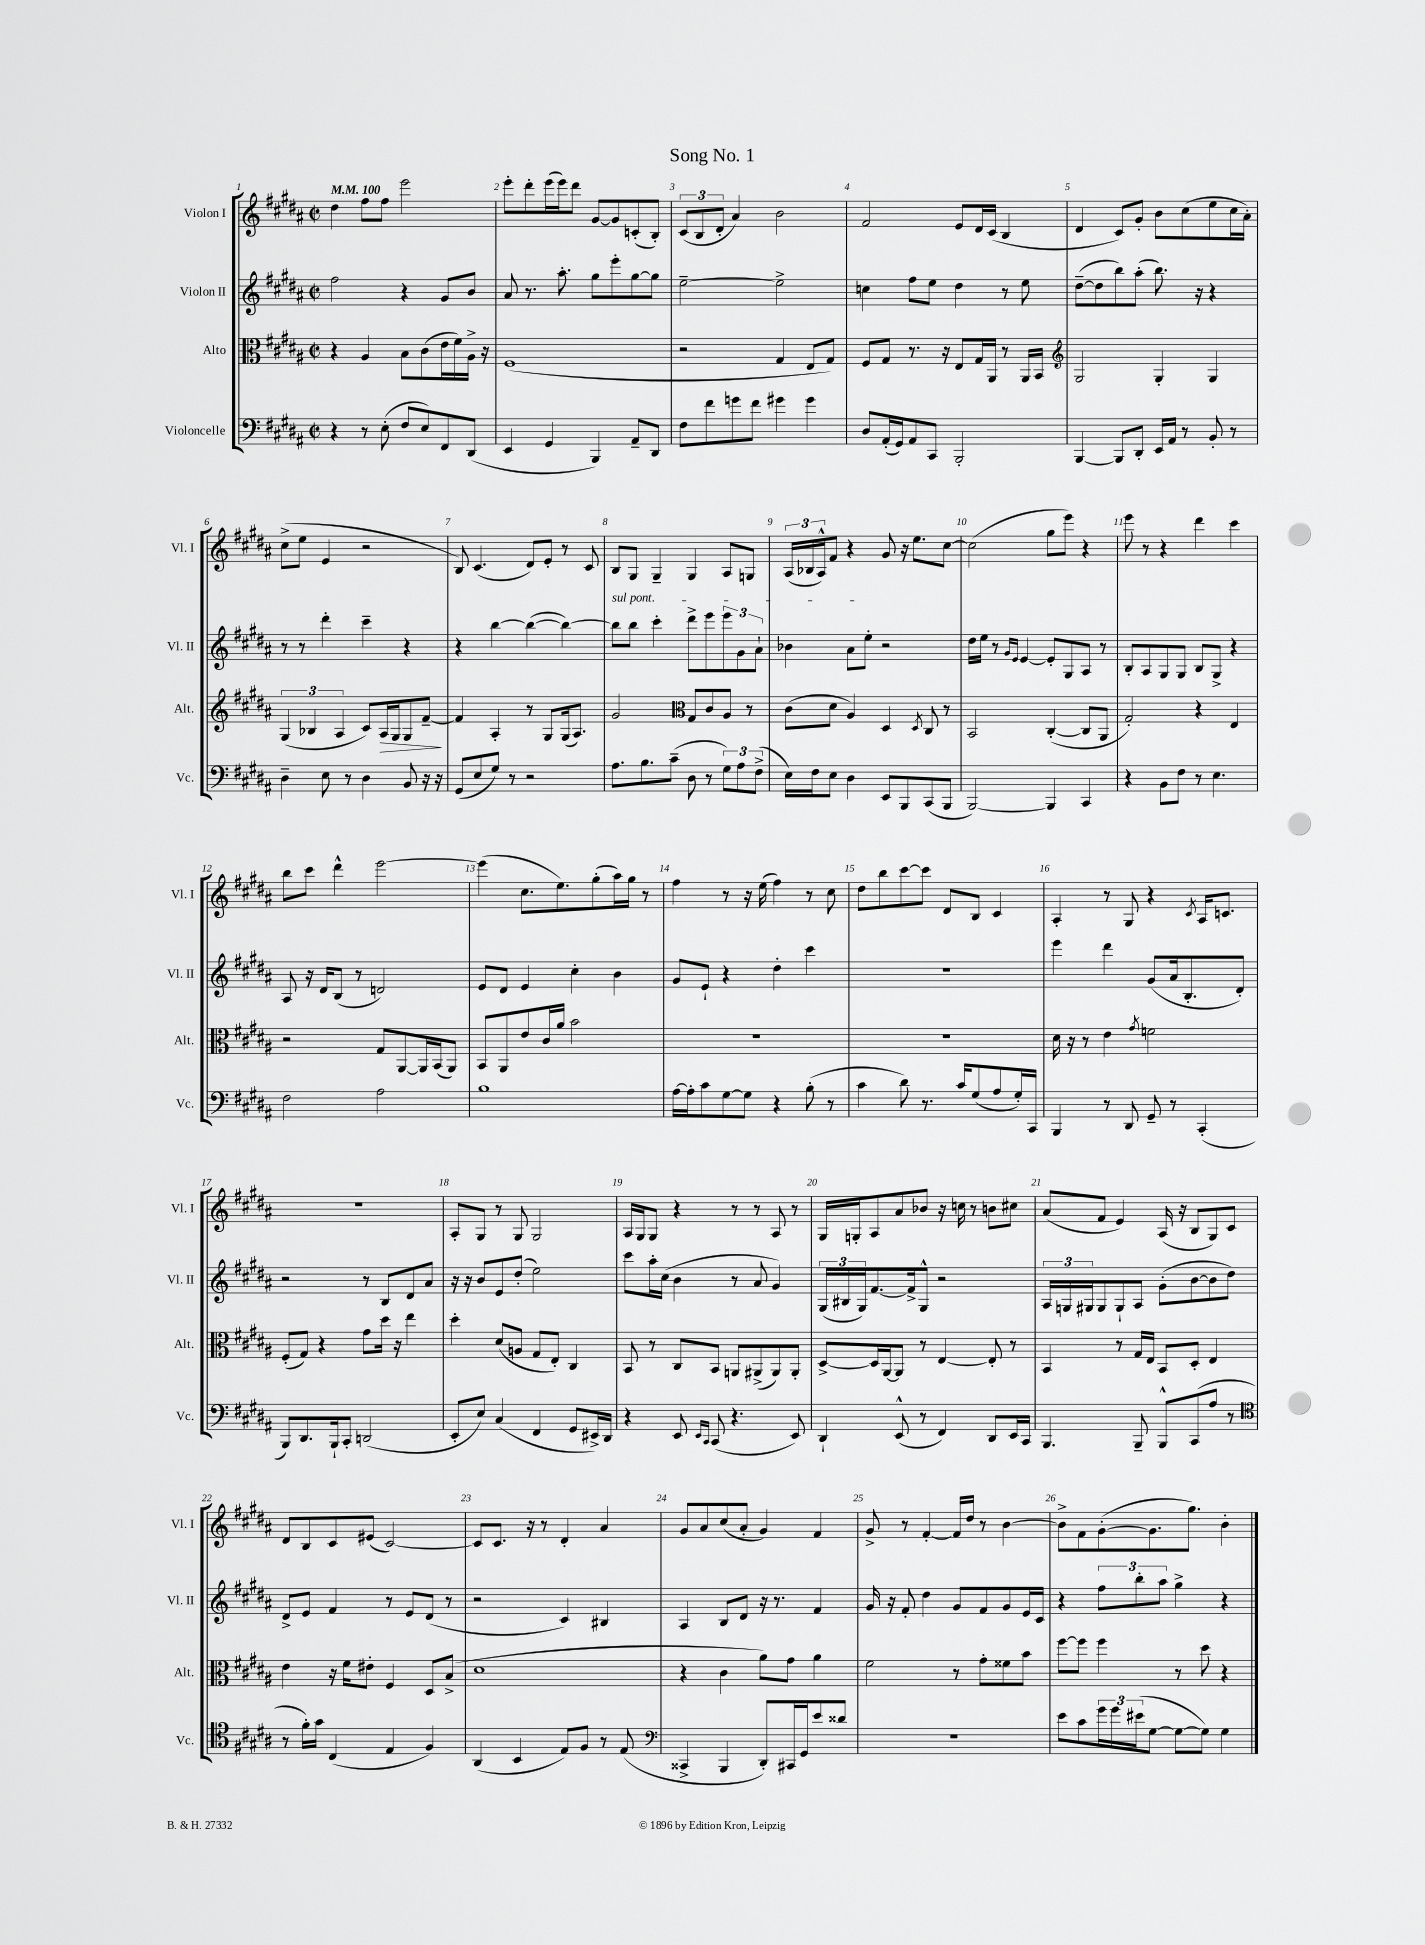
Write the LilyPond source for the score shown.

\header { title = "Song No. 1" }
<<
\new StaffGroup <<
\new Staff = "s0" \with { instrumentName = "Violon I" shortInstrumentName = "Vl. I" } {
    \clef treble \key b \major \defaultTimeSignature \time 2/2 \tempo 4 = 100
    dis''4 fis''8 fis''8 e'''2 |
    e'''8-. dis'''8-. e'''16( e'''16) dis'''8 gis'8~ gis'8 c'8-.( b8-.) |
    \tuplet 3/2 { cis'8( b8 dis'8-. } ais'4) b'2 |
    fis'2 e'8 dis'16 cis'16( b4 |
    dis'4 cis'8) gis'8-. b'8 cis''8( e''8 cis''16 ais'16-.) |
    cis''8->( e''8 e'4 r2 |
    b8) cis'4.( dis'8) e'8-. r8 cis'8 |
    b8 gis8 gis4-- gis4 ais8 g8 |
    \tuplet 3/2 { ais16( bes16 ais16-^) } fis'8 r4 gis'8 r16 e''8. cis''8~ |
    cis''2( gis''8 e'''8) r4 |
    e'''8 r8 r4 dis'''4 cis'''4 |
    b''8 cis'''8 dis'''4-^ e'''2~ |
    e'''4( cis''8. e''8.) gis''8-.( ais''16) gis''16 r8 |
    fis''4 r8 r16 e''16( fis''4) r8 cis''8 |
    dis''8 b''8 cis'''8~ cis'''8 dis'8 b8 cis'4 |
    ais4-. r8 gis8 r4 \acciaccatura { cis'8 } ais16 c'8. |
    r1 |
    ais8-. gis8 r8 gis8 gis2 |
    ais16 gis16 gis8 r4 r8 r8 ais8 r8 |
    gis16 g16-. ais8 ais'8 bes'8 r16 c''16 r8 b'8 cis''8 |
    ais'8( fis'8 e'4) ais16( r16 b8 gis8) cis'8 |
    dis'8 b8 cis'8 eis'8( cis'2~) |
    cis'8 cis'8. r16 r8 dis'4-. ais'4 |
    gis'8 ais'8 cis''8( ais'8-. gis'4) fis'4 |
    gis'8-> r8 fis'4~-. fis'16 dis''16 r8 b'4~ |
    b'8-> fis'8 gis'8~-.( gis'8. gis''8.) b'4-. \bar "|." |
}
\new Staff = "s1" \with { instrumentName = "Violon II" shortInstrumentName = "Vl. II" } {
    \clef treble \key b \major \defaultTimeSignature \time 2/2
    fis''2 r4 gis'8 b'8 |
    ais'8 r8. ais''8.-. gis''8 e'''8-. gis''8~ gis''8 |
    e''2~-- e''2-> |
    c''4 fis''8 e''8 dis''4 r8 e''8 |
    dis''8~--( dis''8 b''8) ais''8-.( b''8.) r16 r4 |
    r8 r8 dis'''4-. cis'''4-- r4 |
    r4 b''4~ b''4~( b''4~) |
    \once \override TextSpanner.bound-details.left.text = \markup { \italic "sul pont." } b''8\startTextSpan b''8 cis'''4-. dis'''8-> e'''8 \tuplet 3/2 { e'''8 gis'8 ais'8-! } |
    bes'4 ais'8 e''8-.\stopTextSpan r2 |
    dis''16 e''16 r8 \grace { gis'16 e'16 } e'4~ e'8-. gis8 ais8 r8 |
    b8-. ais8 gis8 gis8 b8 gis8-> r4 |
    ais8 r16 dis'16 b8( r8 d'2) |
    e'8 dis'8 e'4 cis''4-. b'4 |
    gis'8 e'8-! r4 dis''4-. cis'''4 |
    R1 |
    e'''4 dis'''4 gis'8( ais'16 b8.-. dis'8-.) |
    r2 r8 b8 dis'8 ais'8 |
    r16 r16 b'8 e'8 dis''8-.( e''2) |
    cis'''8 ais''16-. cis''16( b'4 r8 ais'8 gis'4) |
    \tuplet 3/2 { gis16( bis16 gis16) } fis'8.~ fis'16-> gis8-^ r2 |
    \tuplet 3/2 { ais16 g16 gis16 } gis8 gis8-! ais8 gis'8-.( b'8~ b'8 dis''8) |
    dis'8-> e'8 fis'4 r8 e'8 dis'8( r8 |
    r2 cis'4) bis4 |
    ais4 b8 dis'8 r16 r8. fis'4 |
    gis'16 r16 fis'8-. dis''4 gis'8 fis'8 gis'8 e'16 cis'16 |
    r4 \tuplet 3/2 { fis''8 b''8-. ais''8 } gis''4-> r4 \bar "|." |
}
\new Staff = "s2" \with { instrumentName = "Alto" shortInstrumentName = "Alt." } {
    \clef alto \key b \major \defaultTimeSignature \time 2/2
    r4 ais4 b8 cis'8( e'16 fis'16) ais16-> r16 |
    fis1( |
    r2 gis4 e8 gis8) |
    fis8 gis8 r8. r16 e8 gis16 ais,16 r8 ais,16 b,16 |
    \clef treble gis2 gis4-. gis4 |
    \tuplet 3/2 { gis4( bes4 ais4 } cis'8) ais16\> gis16 gis8 fis'8~--\! |
    fis'4 ais4-. r8 gis8 gis16( ais8.) |
    gis'2 \clef alto gis8 cis'8 ais8 r8 |
    cis'8( dis'8 ais4) dis4 \acciaccatura { dis8 } cis8 r8 |
    b,2 cis4~-.( cis8 ais,8 |
    gis2-.) r4 e4 |
    r2 gis8 ais,8~ ais,16 b,16( ais,8) |
    b,8 ais,8 e'8 cis'16 ais'16 b'2 |
    R1 |
    R1 |
    dis'16 r16 r8 e'4 \acciaccatura { gis'8 } f'2 |
    fis8-.( gis8) r4 gis'8 dis''16 r16 e''4 |
    dis''4-. dis'8( a8 gis8 e8-.) cis4 |
    b,8 r8 cis8 b,8 a,8 ais,8->( ais,8) ais,8-. |
    dis8~-> dis16 ais,16~ ais,8 r8 e4~ e8-. r8 |
    b,4 r8 gis16 e16 b,8 dis8-. e4 |
    e'4 r16 fis'16 eis'8-. fis4 dis8 b8->( |
    dis'1 |
    r4 cis'4 ais'8) gis'8 ais'4 |
    fis'2 r8 gis'8-. fisis'8 b'8 |
    fis''8~ fis''8 fis''4 r8 dis''8 r4 \bar "|." |
}
\new Staff = "s3" \with { instrumentName = "Violoncelle" shortInstrumentName = "Vc." } {
    \clef bass \key b \major \defaultTimeSignature \time 2/2
    r4 r8 e8-.( fis8 e8) fis,8 dis,8( |
    e,4 gis,4 b,,4) ais,8-- dis,8 |
    fis8 fis'8 g'8 fis'8 gis'4 gis'4 |
    dis8 ais,16-.( gis,16) ais,8 cis,8 b,,2-. |
    b,,4~ b,,8 dis,8-. e,16 ais,16 r8 b,8-. r8 |
    dis4-- e8 r8 dis4 b,8 r16 r16 |
    gis,8( e8 gis8) r8 r2 |
    ais8. b8. cis'8--( dis8 r8 \tuplet 3/2 { gis8) ais8 fis8->( } |
    e16) fis16 e8 dis4 e,8 b,,8 cis,8( b,,8 |
    b,,2~) b,,4 cis,4 |
    r4 b,8 fis8 r8 e4. |
    fis2 ais2 |
    b1 |
    ais16~ ais16-. cis'8 gis8~ gis8 r4 b8-.( r8 |
    cis'4 dis'8) r8. cis'16 gis8( ais8 gis16-.) cis,16 |
    b,,4 r8 dis,8 gis,8-- r8 cis,4-.( |
    b,,8) dis,8. b,,16-! cis,8-. d,2( |
    e,8-. e8) cis4( fis,4 gis,8 eis,16->) dis,16 |
    r4 e,8 \grace { e,16 cis,16 } cis,8( r4. e,8) |
    dis,4-! e,8-^( r8 fis,4) dis,8 e,16 cis,16 |
    b,,4. b,,8-- b,,8-^ cis,8( ais8 r8 |
    \clef tenor r8 fis'16-.) gis'16 cis4( e4 fis4) |
    ais,4( b,4 e8) fis8 r8 e8( |
    \clef bass cisis,4-> b,,4 dis,8-.) cis,16 gis,16 e'8 disis'8 |
    r1 |
    e'8 cis'8 \tuplet 3/2 { gis'16 gis'16 eis'16( } gis8~ gis8~ gis8) gis4 \bar "|." |
}
>>
>>
\layout { \context { \Score \override BarNumber.break-visibility = ##(#f #t #t) barNumberVisibility = #all-bar-numbers-visible } }
